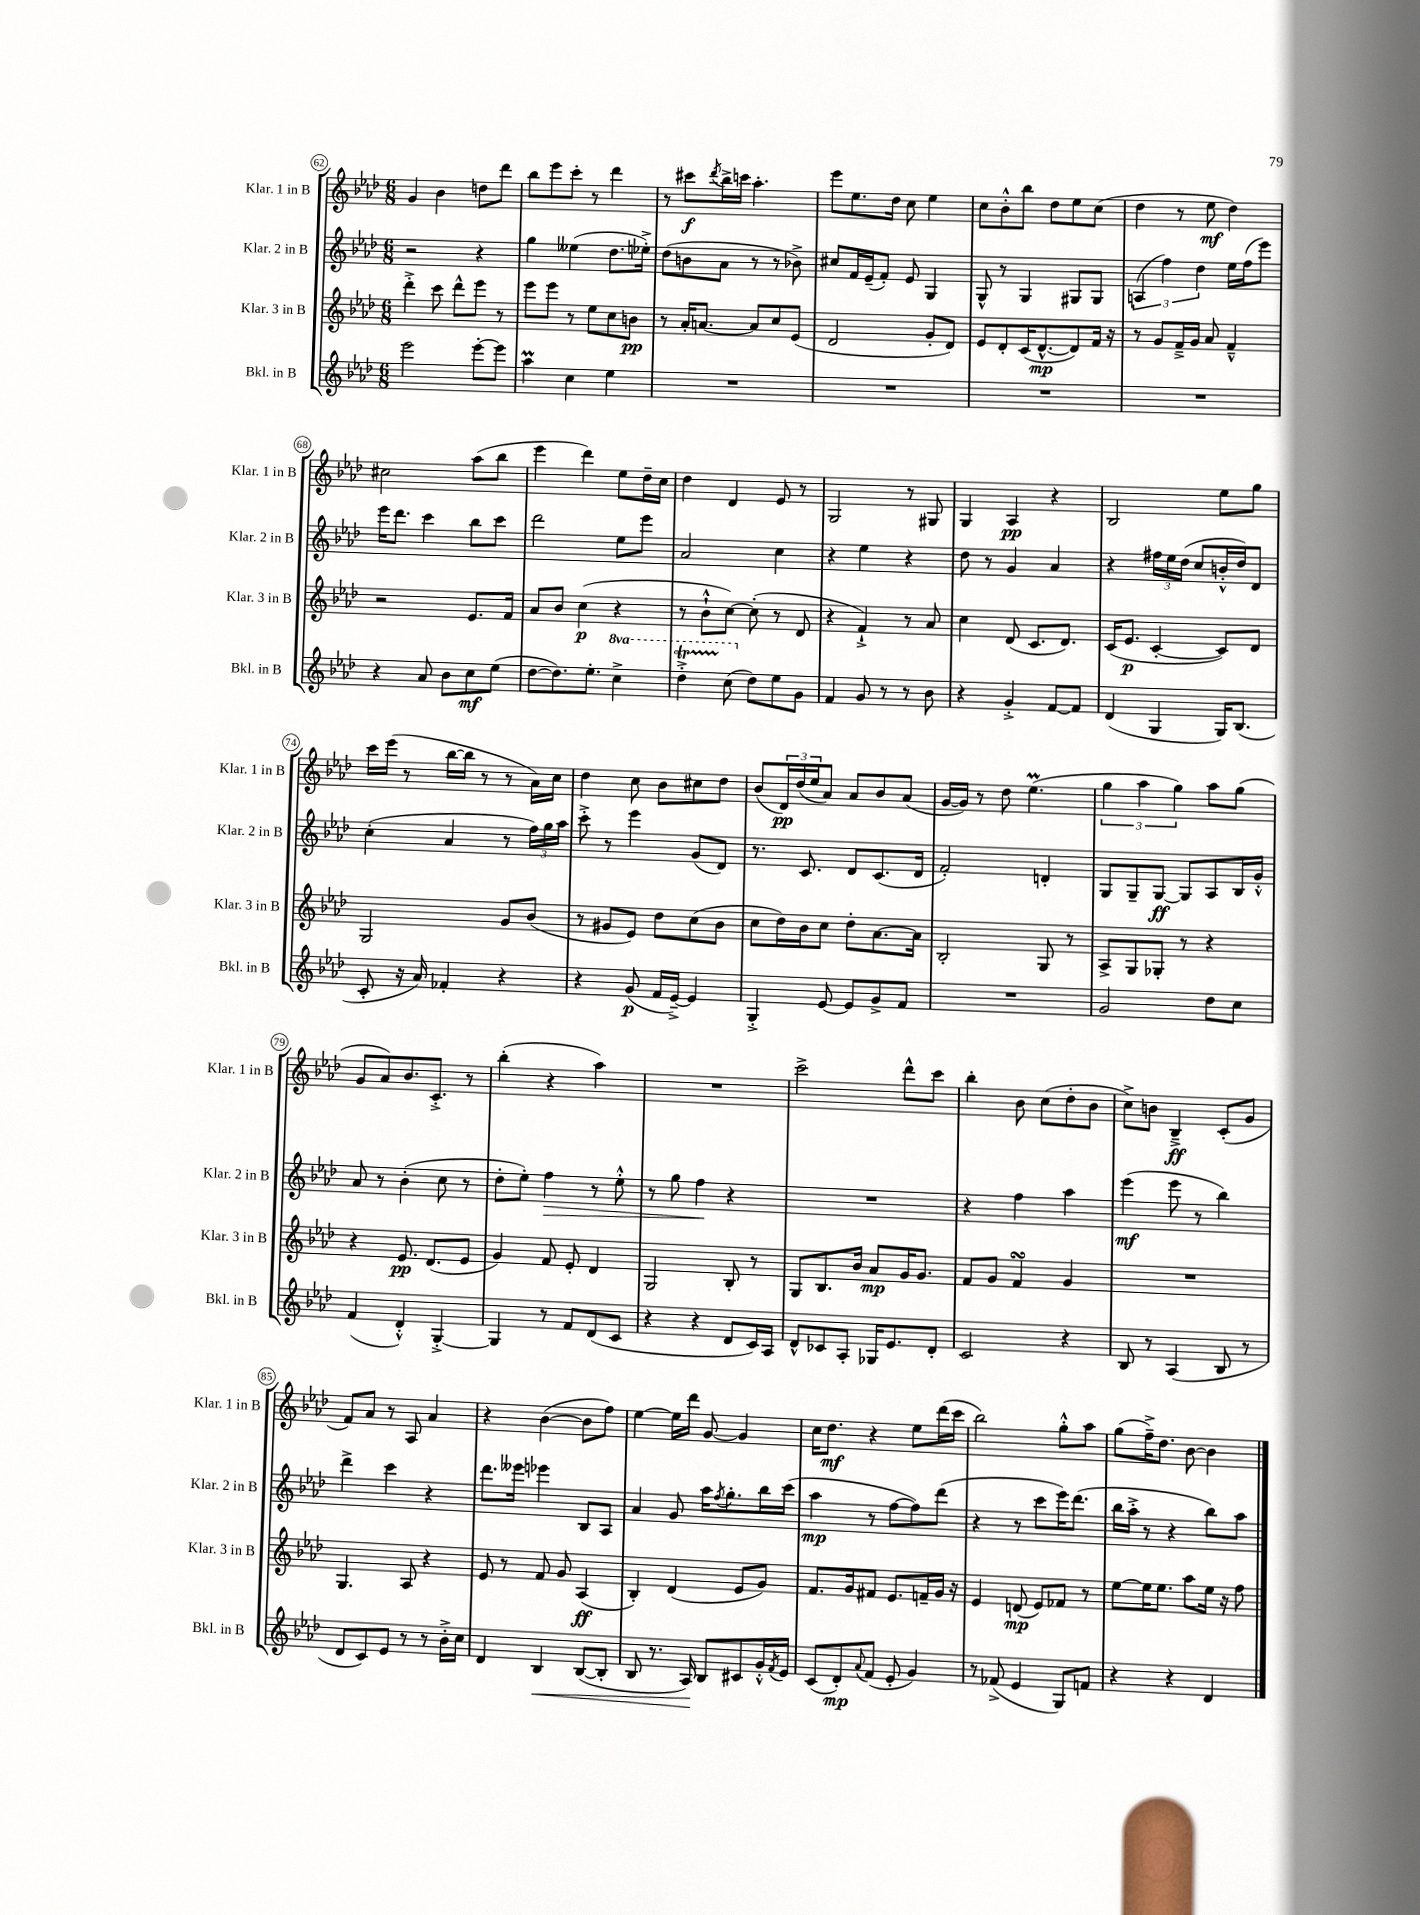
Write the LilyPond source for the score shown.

<<
\new StaffGroup <<
\new Staff = "s0" \with { instrumentName = "Klar. 1 in B" shortInstrumentName = "Klar. 1 in B" } {
    \clef treble \key aes \major \numericTimeSignature \time 6/8
    g'4 bes'4 d''8 des'''8 |
    bes''8 ees'''8 c'''8-. r8 des'''4 |
    r8 cis'''8\f \acciaccatura { des'''8 } bes''16-> c'''16 aes''4.-. |
    ees'''8 ees''8. des''16 c''8 ees''4 |
    c''8 bes'8-.-^ bes''8 des''8 ees''8 c''8( |
    des''4 r8 ees''8\mf des''4) |
    cis''2 aes''8( bes''8 |
    ees'''4 des'''4) ees''8 des''16-- c''16 |
    des''4 des'4 ees'8 r8 |
    g2 r8 gis8 |
    g4 aes4\pp r4 |
    bes2 ees''8 g''8 |
    c'''16 ees'''16( r8 bes''16~ bes''16 r8 r8 aes'16) c''16 |
    des''4 c''8 bes'8 cis''8 des''8 |
    bes'8( \tuplet 3/2 { des'16\pp) des''16( ees''16 } aes'8) aes'8 bes'8 aes'8( |
    g'16~ g'16) r8 des''8 ees''4.\prall( |
    \tuplet 3/2 { g''4 aes''4 g''4) } aes''8 g''8( |
    g'8 aes'8) bes'8. c'8.-.-> r8 |
    bes''4-.( r4 aes''4) |
    R2. |
    c'''2-> des'''8-^ c'''8 |
    bes''4-. bes'8 c''8( des''8-. bes'8 |
    c''8->) b'8 bes4--->\ff c'8-.( g'8 |
    f'8) aes'8 r8 aes8 aes'4 |
    r4 bes'4~( bes'8 f''8) |
    ees''4~ ees''16 des'''16 g'8~ g'4 |
    c''16 des''8.\mf r4 ees''8 des'''16( c'''16 |
    bes''2) g''8-.-^ aes''8 |
    g''8( f''16--->) des''8. bes'8~ bes'4 \bar "|." |
}
\new Staff = "s1" \with { instrumentName = "Klar. 2 in B" shortInstrumentName = "Klar. 2 in B" } {
    \clef treble \key aes \major \numericTimeSignature \time 6/8
    r2 r4 |
    g''4 eeses''4( des''8. ees''16-.->) |
    des''8( b'8 aes'8 r8 r8 bes'8->) |
    cis''8 f'16 ees'16--( f'8-.) ees'8 g4 |
    g8-^ r8 g4 gis8 gis8 |
    \tuplet 3/2 { a4( f''4) des''4 } ees''16 f''16( ees'''8) |
    ees'''16 des'''8. c'''4 bes''8 c'''8 |
    des'''2 ees''8 ees'''8 |
    aes'2 c''4 |
    r4 ees''4 r4 |
    des''8 r8 g'4 aes'4 |
    r4 \tuplet 3/2 { fis''16 ees''16 des''16( } c''8 b'16-.-^ des''16) des'8 |
    c''4-.( aes'4 r8 \tuplet 3/2 { f''16) g''16 aes''16 } |
    c'''8-.-> r8 ees'''4 g'8( des'8) |
    r8. c'8. des'8 c'8.( des'16 |
    f'2-.) d'4-. |
    g8 g8-- g8~\ff g8 aes8 bes16 g'16-.-^ |
    aes'8 r8 bes'4-.( c''8 r8 |
    des''8-. ees''8-.) f''4\> r8 ees''8-.-^ |
    r8 g''8 f''4\! r4 |
    R2. |
    r4 f''4 aes''4 |
    ees'''4\mf( ees'''8 r8 bes''4) |
    des'''4-> c'''4 r4 |
    des'''8. eeses'''16 ees'''4 bes8 aes8 |
    aes'4 g'8 aes''16 \acciaccatura { f''8 } g''8.-. bes''16 c'''16( |
    aes''4\mp r8 f''8~ f''8) des'''8( |
    r4 r8 c'''8 ees'''16) des'''8.( |
    bes''16 aes''16-.-> r8 r4 bes''8) aes''8 \bar "|." |
}
\new Staff = "s2" \with { instrumentName = "Klar. 3 in B" shortInstrumentName = "Klar. 3 in B" } {
    \clef treble \key aes \major \numericTimeSignature \time 6/8
    des'''4-.-> c'''8 des'''8-^ ees'''8 r8 |
    ees'''8 ees'''8 r8 ees''8 c''8 b'8\pp |
    r8 aes'16-. a'8.~ a'8 c''8 ees'8( |
    des'2 g'8-. des'8) |
    ees'8 des'8-. c'16( des'8.~-^\mp des'8) f'16 r16 |
    r8 g'8 f'16---> g'16 aes'8 f'4---^ |
    r2 ees'8. f'16 |
    aes'8 bes'8 c''4\p( r4 |
    r8 bes'8-!-^ c''8~) c''8-.( r8 des'8 |
    r4 f'4-!->) r8 aes'8 |
    c''4 des'8( c'8. des'8.) |
    c'16( ees'8.\p c'4~-. c'8) des'8 |
    g2 g'8 bes'8( |
    r8 gis'8 ees'8) des''8 c''8( bes'8 |
    c''8 des''16) bes'16 c''8 des''8-. aes'8.~ aes'16 |
    bes2-. g8 r8 |
    aes8-> g8 ges8-. r8 r4 |
    r4 ees'8.\pp des'8.( ees'8 |
    g'4) f'8 ees'8-. des'4 |
    g2 bes8-. r8 |
    g8 bes8. bes'16 aes'8\mp g'16 g'8. |
    f'8 g'8 f'4\turn g'4 |
    R2. |
    g4. aes8 r4 |
    ees'8 r8 f'8 g'8 aes4\ff( |
    bes4-.) des'4( ees'8 g'8) |
    f'8. g'16 fis'8 ees'8. f'16-- g'16 r16 |
    ees'4 d'8\mp( ees'8) fes'8 r8 |
    ees''8~ ees''16 ees''8. aes''8 ees''16 r16 f''8 \bar "|." |
}
\new Staff = "s3" \with { instrumentName = "Bkl. in B" shortInstrumentName = "Bkl. in B" } {
    \clef treble \key aes \major \numericTimeSignature \time 6/8 \set Staff.ottavationMarkups = #ottavation-simple-ordinals
    ees'''2 ees'''8~-. ees'''8 |
    aes''4\prall c''4 ees''4 |
    R2. |
    R2. |
    R2. |
    R2. |
    r4 aes'8 bes'8 c''8\mf ees''8( |
    des''8~ des''8.) ees''8.-. \ottava #1 c'''4-> |
    des'''4-.->\startTrillSpan c'''8\stopTrillSpan( \ottava #0 des''8) ees''8 g'8 |
    f'4 g'8 r8 r8 bes'8 |
    r4 g'4-.-> f'8~ f'8 |
    des'4( g4 g16) bes8.( |
    c'8-. r16 aes'16) fes'4-. r4 |
    r4 g'8\p( f'16 ees'16~--->) ees'4 |
    g4-.-> ees'8~ ees'8 g'8-> f'8 |
    R2. |
    g'2 des''8 c''8 |
    f'4( des'4-.-^) g4~-.-> |
    g4 r8 f'8 des'8( c'8 |
    r4 r4 des'8 c'16) aes16 |
    des'8-^ ces'8 aes8-. ges16 ees'8. des'8-. |
    c'2 r4 |
    bes8 r8 aes4( bes8 r8 |
    des'8 c'8) ees'8 r8 r8 bes'16-.-> c''16 |
    des'4 bes4\< bes8~( bes8-. |
    bes8 r8. aes16\!) bes8 cis'8 g'16-.-^ \acciaccatura { f'8 } ees'16 |
    c'8( des'8-.\mp) \appoggiatura { aes'8 } f'8( ees'8-. g'4) |
    r8 fes'8->( ees'4 g8) f'8 |
    r4 r4 des'4 \bar "|." |
}
>>
>>
\layout { \context { \Score currentBarNumber = #62 \override BarNumber.stencil = #(make-stencil-circler 0.1 0.3 ly:text-interface::print) } }
